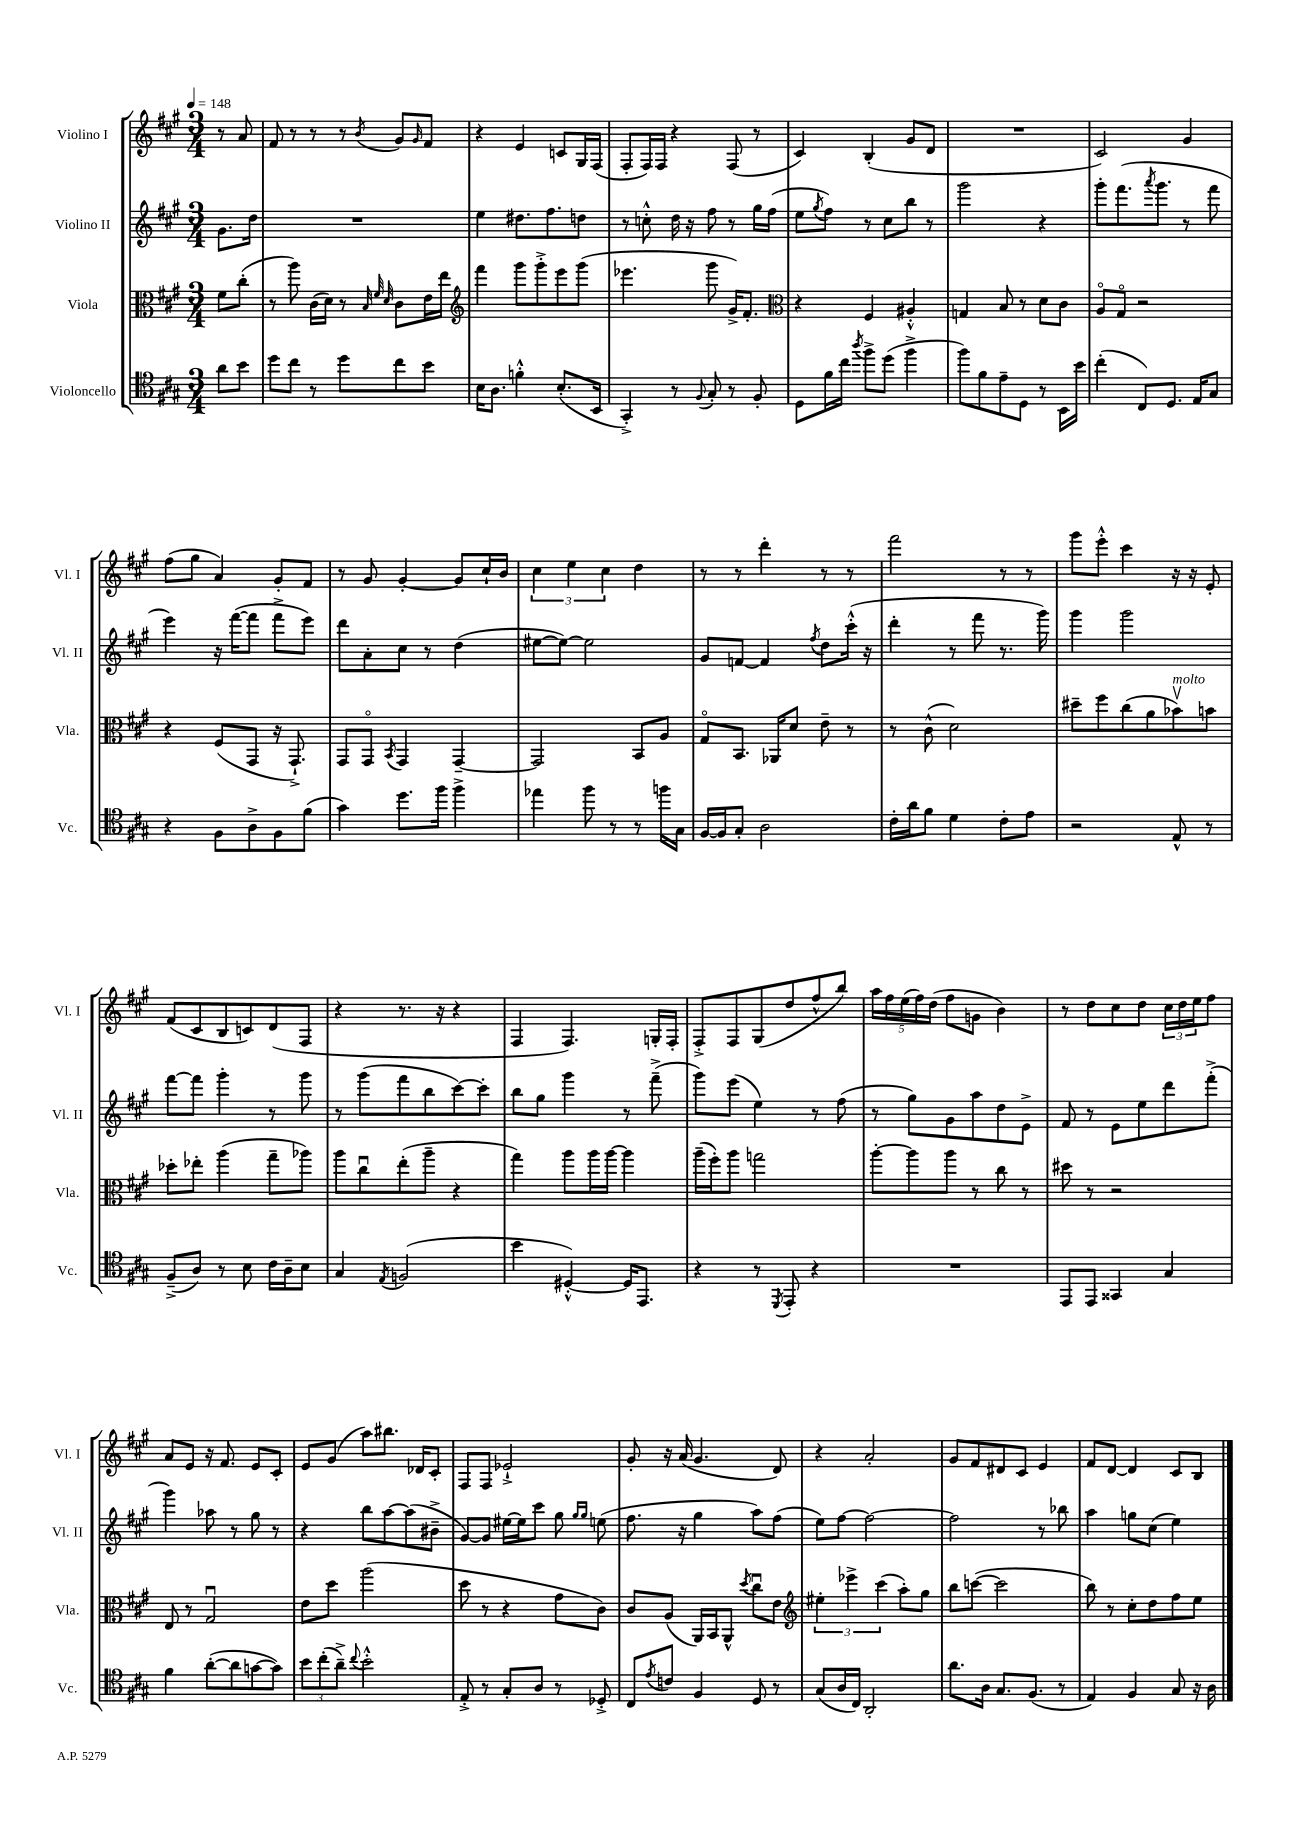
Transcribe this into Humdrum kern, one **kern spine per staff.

**kern	**kern	**kern	**kern
*part4	*part3	*part2	*part1
*staff4	*staff3	*staff2	*staff1
*I"Violoncello	*I"Viola	*I"Violino II	*I"Violino I
*I'Vc.	*I'Vla.	*I'Vl. II	*I'Vl. I
*clefC4	*clefC3	*clefG2	*clefG2
*k[f#c#g#]	*k[f#c#g#]	*k[f#c#g#]	*k[f#c#g#]
*M3/4	*M3/4	*M3/4	*M3/4
*MM148	*MM148	*MM148	*MM148
=	=	=	=
8a\L	8f#\L	8.g#\L	8r
8b\J	(8cc#'\J	.	8a/
.	.	16dd\Jk	.
=1	=1	=1	=1
8dd\L	8r	2.r	8f#/
8cc#\J	8aa\)	.	8r
8r	(16c#\LL	.	8r
.	16d\JJ)	.	.
8dd\L	8r	.	8r
.	32qqB/	.	.
.	32qqf#/	.	.
.	32qqd/	.	8qb/
8cc#\	8c#\L	.	8g#/L
.	.	.	16qqg#/
8b\J	16e\L	.	8f#/J
.	16ee\JJ	.	.
=2	=2	=2	=2
*	*clefG2	*	*
16B\KL	4fff#\	4ee\	4r
8.A\J	.	.	.
4fn'^^\	8ggg#\L	8.dd#X\L	4e/
.	8ggg#'^\	.	.
.	.	8.ff#\	.
(8.B'/L	8eee\	.	8cn/L
.	(8ggg#\J	8ddn\J	16G#/L
16BB/Jk	.	.	(16F#/JJ
=3	=3	=3	=3
4GG#'^/)	4.eee-X\	8r	8F#'/L
.	.	8ccn'^^\	16F#/L)
.	.	.	16F#/JJ
8r	.	16dd\	4r
.	.	16r	.
8qqF#/	.	.	.
8G#'/	8ggg#\	8ff#\	.
8r	16g#^/KL)	8r	(8F#/
.	8.f#'/J	.	.
8F#'/	.	16gg#\LL	8r
.	.	(16ff#\JJ	.
=4	=4	=4	=4
*	*clefC3	*	*
8D\L	4r	8ee\L	4c#/)
.	.	8qgg#/	.
16f#\L	.	8ff#\J)	.
16cc#\JJ	.	.	.
8qaa/	.	.	.
8ff#^\L	4F#/	8r	(4B'/
(8dd\J	.	8cc#\L	.
4ff#^\	4A#X'^^/	8bb\J	8g#/L
.	.	8r	8d/J
=5	=5	=5	=5
8ff#\L)	4Gn/	2ggg#\	2.r
8f#\	.	.	.
8e~\	8B/	.	.
8D\J	8r	.	.
8r	8d\L	4r	.
16BB\LL	8c#\J	.	.
16b\JJ	.	.	.
=6	=6	=6	=6
(4cc#'\	8A/L	8ggg#'\L	2c#/)
.	8G#/J	(8.fff#\	.
8C#/L)	2r	.	.
.	.	8qaaa/	.
.	.	8.ggg#\J	.
8.D/J	.	.	.
.	.	8r	4g#/
16E/KL	.	.	.
8G#/J	.	8fff#\	.
!!LO:LB:g=z
=7	=7	=7	=7
4r	4r	4eee\)	(8ff#\L
.	.	.	8gg#\J
8F#\L	(8F#/L	16r	4a/)
.	.	([16fff#\KL	.
8A^\	8GG#/J	8fff#\J]	.
8F#\	16r	8fff#^\L	8g#'/L
.	8.GG#`^/)	.	.
(8f#\J	.	8eee\J)	8f#/J
=8	=8	=8	=8
4g#\)	8GG#/L	8ddd\L	8r
.	8GG#/J	8a'\	8g#/
.	8qBB/	.	.
8.dd\L	4GG#/	8cc#\J	[4g#'/
.	.	8r	.
16ff#\Jk	.	.	.
4ff#^\	[4GG#~/	(4dd\	8g#/L]
.	.	.	16cc#`/L
.	.	.	16b/JJ
=9	=9	=9	=9
4ee-X\	2GG#/]	[8ee#X\L	6cc#\
.	.	8ee#\J_)	.
.	.	.	6ee\
8ff#\	.	2ee#\]	.
.	.	.	6cc#\
8r	.	.	.
8r	8BB/L	.	4dd\
16ffn\LL	8A/J	.	.
16G#\JJ	.	.	.
=10	=10	=10	=10
[16F#/LL	8G#/L	8g#/L	8r
16F#/J]	.	.	.
8G#'/J	8.BB/J	[8fn/J	8r
2A\	.	4f/]	4ddd'\
.	16AA-X/KL	.	.
.	8d/J	.	.
.	.	8qff#/	.
.	8e~\	8dd\L	8r
.	8r	(16ccc#'^^\Jk	8r
.	.	16r	.
=11	=11	=11	=11
16c#'\LL	8r	4ddd'\	2fff#\
16a\J	.	.	.
8f#\J	(8c#^^\	.	.
4d\	2d\)	8r	.
.	.	8fff#\	.
8c#'\L	.	8.r	8r
8e\J	.	.	8r
.	.	16ggg#\)	.
=12	=12	=12	=12
2r	8dd#X~\L	4ggg#\	8ggg#\L
.	8ff#\	.	8eee'^^\J
.	(8cc#\	2ggg#\	4ccc#\
.	8a\	.	.
!	!LO:TX:a:i:t=molto	!	!
8E^^/	8b-Xv\)	.	16r
.	.	.	16r
8r	8bn\J	.	8e'/
!!LO:LB:g=z
=13	=13	=13	=13
(8F#~^/L	8dd-X'\L	[8fff#\L	(8f#/L
8A/J)	8ee-X'\J	8fff#\J]	8c#/
8r	(4aa\	4ggg#'\	8B/
8B\	.	.	8cn/)
16c#\LL	8gg#~\L	8r	(8d/
16A~\J	.	.	.
8B\J	8aa-X\J)	8ggg#\	8F#/J
=14	=14	=14	=14
4G#/	8aa\L	8r	4r
.	8cc#u\	(8ggg#\L	.
8qE/	.	.	.
(2Fn/	(8ee'\	8fff#\	8.r
.	8aa~\J	8bb\	.
.	.	.	16r
.	4r	[8ccc#\)	4r
.	.	8ccc#'\J]	.
=15	=15	=15	=15
4b\	4gg#\)	8bb\L	4F#/
.	.	8gg#\J	.
[4D#X'^^/)	8aa\L	4ggg#\	4.F#/)
.	16aa\L	.	.
.	[16aa\JJ	.	.
16D#/KL]	4aa\]	8r	.
8.EE/J	.	.	.
.	.	(8fff#~^\	16Gn'/LL
.	.	.	16F#'/JJ
=16	=16	=16	=16
4r	(16aa~\LL	8ggg#\L)	8F#'^/L
.	16ff#'\J)	.	.
.	8aa\J	(8eee\J	8F#/
8r	2ggn\	4ee\)	(8G#/
8qDD/	.	.	.
8EE'/	.	.	8dd/
4r	.	8r	8ff#^^/
.	.	(8ff#\	8bb/J)
=17	=17	=17	=17
2.r	[8aa'\L	8r	20aa\LL
.	.	.	20ff#\
.	.	.	(20ee\
.	8aa\]	8gg#\L)	.
.	.	.	20ff#\)
.	.	.	(20dd\JJ
.	8aa\J	8g#\	8ff#\L
.	8r	8aa\	8gn\J
.	8cc#\	8dd\	4b\)
.	8r	8e^\J	.
=18	=18	=18	=18
8EE/L	8dd#X\	8f#/	8r
8EE/J	8r	8r	8dd\L
4GG##X/	2r	8e\L	8cc#\
.	.	8ee\	8dd\J
4G#/	.	8ddd\	24cc#\LL
.	.	.	24dd\
.	.	.	24ee\J
.	.	(8fff#'^\J	8ff#\J
!!LO:LB:g=z
=19	=19	=19	=19
4f#\	8E/	4ggg#\)	8a/L
.	8r	.	8e/J
([8a'\L	2G#u/	8aa-X\	16r
.	.	.	8.f#/
8a\]	.	8r	.
[8gn\	.	8gg#\	8e/L
8g\J])	.	8r	8c#'/J
=20	=20	=20	=20
12b\L	8e\L	4r	8e/L
(12cc#'\	.	.	.
.	8dd\J	.	(8g#/J
12a~^\J)	.	.	.
8qqcc#/	.	.	.
2b'^^\	(2aa\	8bb\L	8aa\L)
.	.	[8aa\	8.bb#X\J
.	.	(8aa\]	.
.	.	.	16d-X/KL
.	.	8b#X~^\J	8c#'/J
=21	=21	=21	=21
8E'^/	8dd\	[8g#/L)	8F#/L
8r	8r	8g#/J]	8F#/J
8G#'/L	4r	[16ee#X\LL	2e-X`^/
.	.	16ee#\J]	.
8A/J	.	8ccc#\J	.
8r	8g#\L	8gg#\	.
.	.	16qqgg#/LL	.
.	.	16qqgg#/JJ	.
8D-X'^/	8c#\J)	(8een\	.
=22	=22	=22	=22
8C#/L	8c#/L	8.ff#\	8g#'/
8qe/	.	.	.
8cn/J	(8A/J	.	16r
.	.	16r	(16a/
4F#/	16AA/LL)	4gg#\	4.g#/
.	16BB/J	.	.
.	8AA^^/J	.	.
.	8qdd/	.	.
8D/	8cc#u\L	8aa\L)	.
8r	8e\J	(8ff#\J	8d/)
=23	=23	=23	=23
*	*clefG2	*	*
(8G#/L	6ee#X'\	8ee\L)	4r
16A/L	.	[8ff#\J	.
.	6eee-X^\	.	.
16C#/JJ)	.	.	.
2AA'/	.	2ff#\_	2a'/
.	(6ccc#\	.	.
.	8aa'\L)	.	.
.	8gg#\J	.	.
=24	=24	=24	=24
8.a\L	8bb\L	2ff#\]	8g#/L
.	([8cccn\J	.	8f#/
16A\Jk	.	.	.
8.G#/L	2ccc\]	.	8d#X/
.	.	.	8c#/J
(8.F#/J	.	.	.
.	.	8r	4e/
8r	.	8bb-X\	.
=25	=25	=25	=25
4E/)	8bb\)	4aa\	8f#/L
.	8r	.	[8d/J
4F#/	8cc#'\L	8ggn\L	4d/]
.	8dd\	(8cc#\J	.
8G#/	8ff#\	4ee\)	8c#/L
16r	8ee\J	.	8B/J
16A\	.	.	.
==	==	==	==
*-	*-	*-	*-
